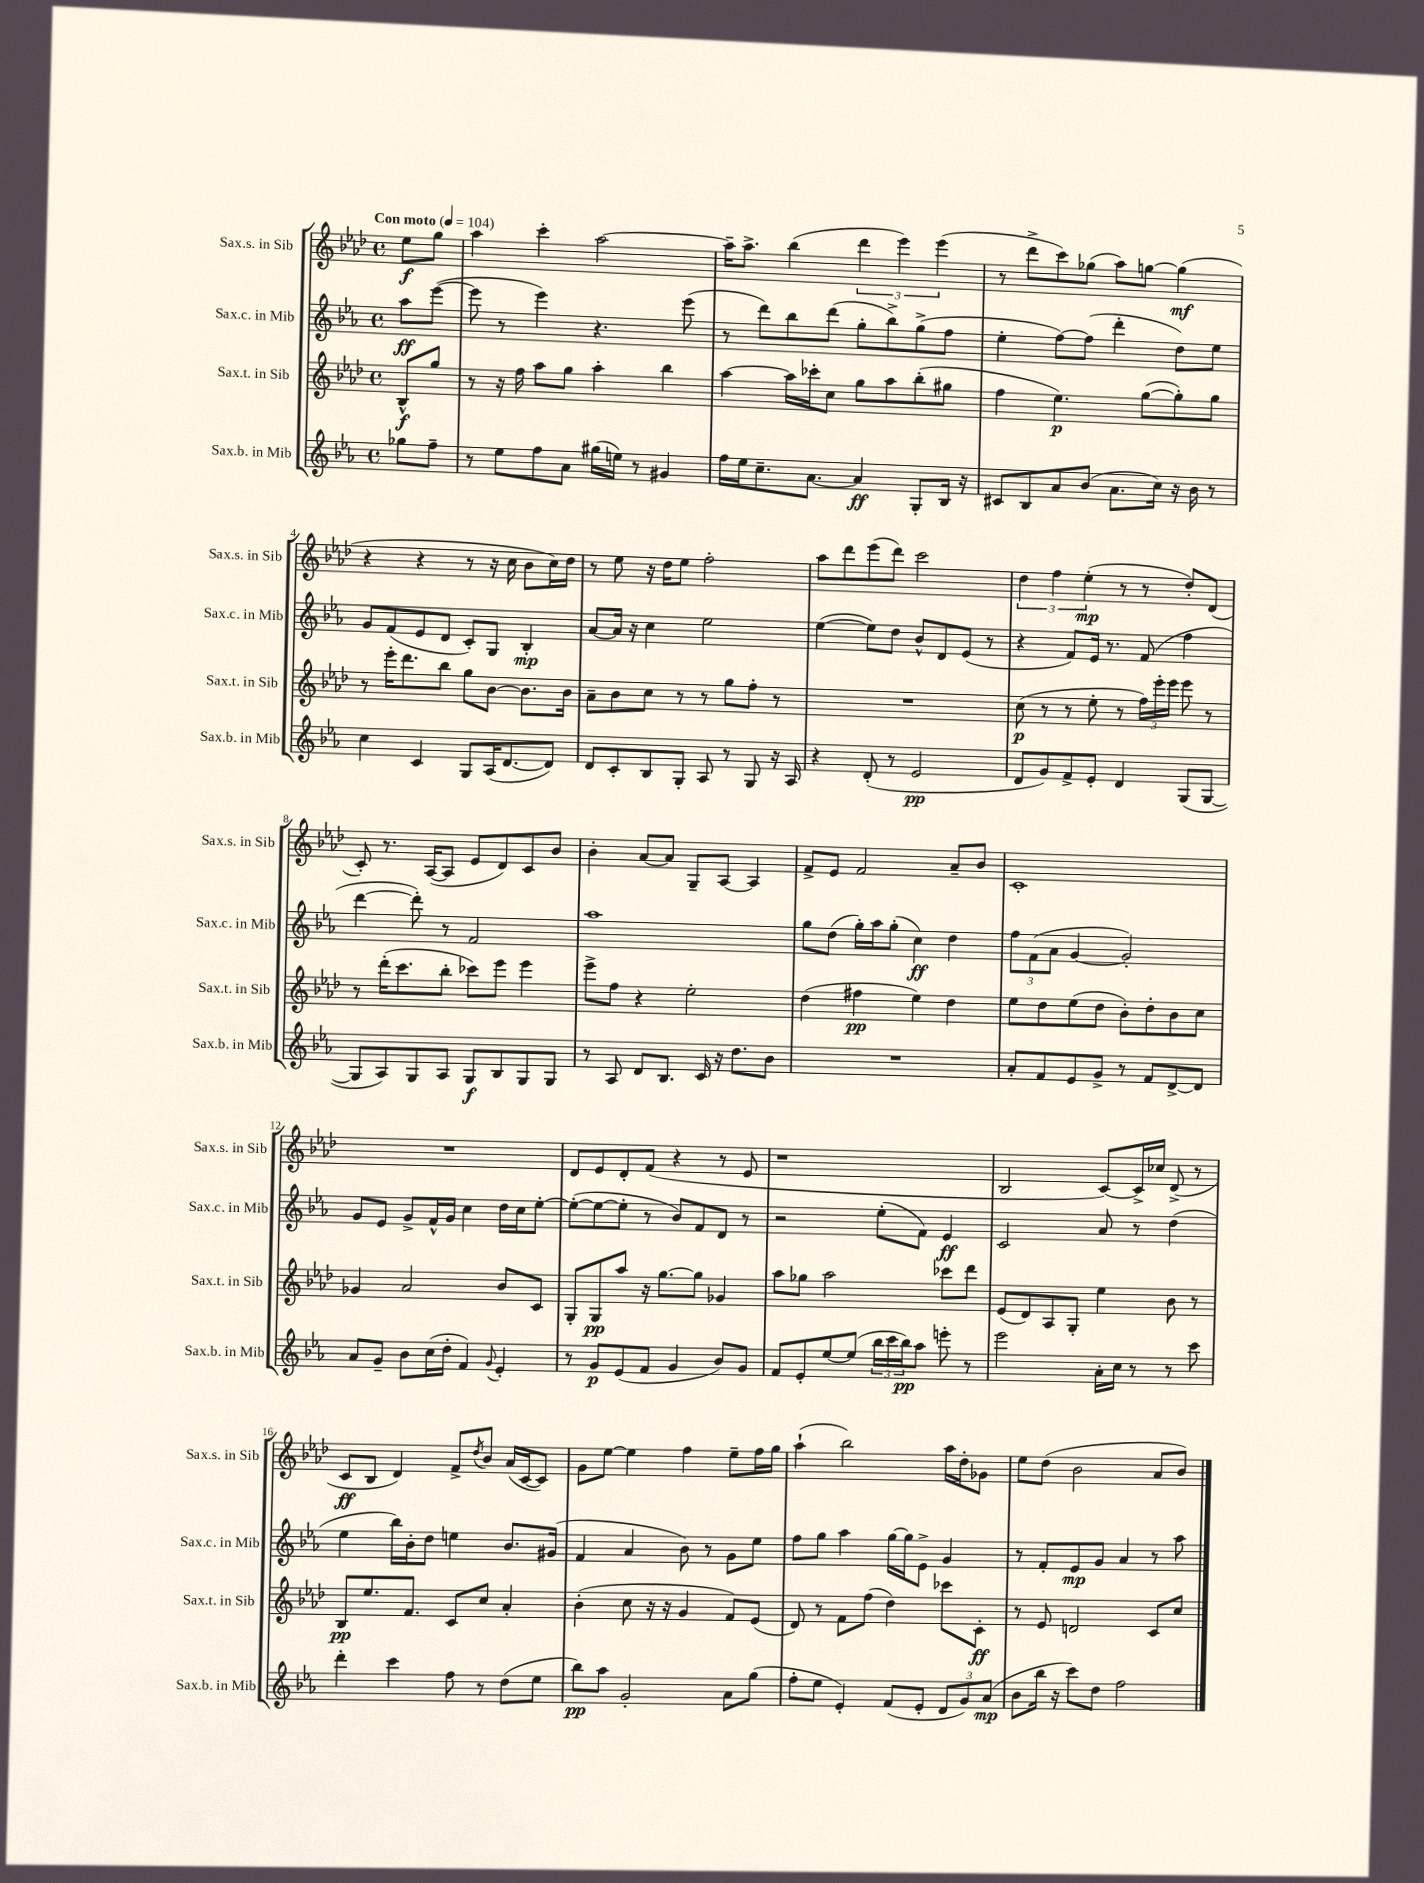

**kern	**kern	**kern	**kern
*staff4	*staff3	*staff2	*staff1
*clefG2	*clefG2	*clefG2	*clefG2
*k[b-e-a-]	*k[b-e-a-d-]	*k[b-e-a-]	*k[b-e-a-d-]
*M4/4	*M4/4	*M4/4	*M4/4
*met(c)	*met(c)	*met(c)	*met(c)
*MM104	*MM104	*MM104	*MM104
8gg-\L	8B-^^/L	8aa-\L	8ee-\L
8ff~\J	8gg/J	([8eee-\J	8gg\J
=	=	=	=
8r	8r	8eee-\]	4aa-\
8ee-\L	16r	8r	.
.	16ff\	.	.
8ff\	8aa-\L	4eee-\)	4ccc'\
8a-\J	8gg\J	.	.
(16gg#\LL	4aa-'\	4.r	[2aa-\
16ee\JJ)	.	.	.
8r	.	.	.
4g#/	4bb-\	.	.
.	.	(8eee-\	.
=	=	=	=
16ff\LL	[4aa-\	8r	16aa-~\]LK
16ee-\J	.	.	8.aa-^\J
8.cc~\	.	8ddd\L)	.
.	16aa-\]LL	8bb-\	(4bb-\
[8.a-\J	16ccc-'\J	.	.
.	8cc\J	(8ddd\J	.
4a-/]	8gg\L	8gg'\L	6ddd-\
.	8aa-\	8bb-^\)	.
.	.	.	6eee-\)
8G'/L	(8bb-'\	(8gg^\	.
.	.	.	(6eee-\
16B-/Jk	8gg#\J	8ff\J	.
16r	.	.	.
=	=	=	=
8c#/L	4ff\	4ee-'\	8r
8B-/	.	.	8ddd-^\L
8a-/	4.ee-\)	[8ff\L)	8ccc\)
(8b-/J	.	(8ff\]J	(8gg-\J
8.a-\L	.	4ddd'\	8aa-\L)
.	([8gg\L	.	[8gg\J
16cc\Jk)	.	.	.
16r	8gg'\])	8dd\L)	(4gg\]
16b-\	.	.	.
8r	8gg\J	8ee-\J	.
=	=	=	=
4cc\	8r	8g/L	4r
.	16eee-'\LK	(8f/	.
.	8.ddd-\	.	.
4c/	.	8e-/	4r
.	8bb-\J	8d/J	.
8G/L	8gg\L	8c'/L)	8r
(16A-/K	[8b-\J	8G/J	16r
[8.d/	.	.	16cc\
.	8.b-\]L	4B-'/	8b-\L
8d/]J)	.	.	16cc\L)
.	16b-\Jk	.	16dd-\JJ
=	=	=	=
8d/L	8a-~\L	[8a-/L	8r
8c'/	8b-\	16a-/]Jk	8ee-\
.	.	16r	.
8B-/	8cc\J	4cc\	16r
.	.	.	16dd-\LK
8G'/J	8r	.	8ee-\J
8A-/	8r	2ee-\	2ff'\
8r	8gg\L	.	.
8G/	8ff'\J	.	.
16r	8r	.	.
16A-/	.	.	.
=	=	=	=
4r	1r	([4ee-\	8aa-\L
.	.	.	8ddd-\
(8d'/	.	8ee-\]L)	(8eee-\
8r	.	8dd\J	8ddd-\J)
2e-/	.	8b-^^/L	2ccc\
.	.	8d/	.
.	.	(8e-/J	.
.	.	8r	.
=	=	=	=
8d/L	(8cc\	4r	6dd-\
8g/)	8r	.	.
.	.	.	6ff\
8f^/	8r	8f/L)	.
.	.	.	(6ee-'\
8e-'/J	8ee-'\	16e-/Jk	.
.	.	8.r	.
4d/	8r	.	8r
.	24ff\LL)	(8f/	8r
.	24eee-'\	.	.
.	24eee-\JJ	.	.
(8G/L	8eee-\	4ff\	8dd-'/L)
[8G/J	8r	.	(8d-/J
=	=	=	=
8G/]L	8r	[4ddd\	8c'/)
8A-/)	(16ddd-'\LK	.	8.r
.	8.ccc\	.	.
8G/	.	8ddd'\])	.
.	.	.	([16A-/LK
8A-/J	8bb-'\J	8r	8A-/]J
8G/L	8ccc-\L)	2f/	8e-/L
8B-/	8eee-\J	.	8d-/)
8G/	4eee-\	.	8c/
8G/J	.	.	8b-/J
=	=	=	=
8r	8eee-^\L	1aa-	4b-'\
8A-/	8ff\J	.	.
8d/L	4r	.	[8a-/L
8.B-/J	.	.	8a-/]J
.	2ee-'\	.	8G~/L
16c/	.	.	.
16r	.	.	[8A-/J
8.dd\L	.	.	.
.	.	.	4A-/]
8b-\J	.	.	.
=	=	=	=
1r	(4dd-\	8gg\L	8f^/L
.	.	(8dd\J	8e-/J
.	4ff#\	16gg'\LL)	2f/
.	.	16aa-\J	.
.	.	(8gg'\J	.
.	4ee-\)	4cc\)	.
.	4dd-\	4dd\	8a-~/L
.	.	.	8b-/J
=	=	=	=
8a-'/L	8ee-\L	12ff\L	1c'
.	.	(12f\	.
8f/	8dd-\	.	.
.	.	12a-\J	.
8e-/	(8ee-\	[4g/	.
8g^/J	8dd-\J	.	.
8r	8b-'\L)	2g'/])	.
8f/L	8dd-'\	.	.
[8d^/	8b-\	.	.
8d/]J	8cc\J	.	.
=	=	=	=
8a-/L	4g-/	8g/L	1r
8g~/J	.	8e-/J	.
8b-\L	2a-/	8g^/L	.
(16cc\L	.	16f^^/L	.
16dd'\JJ	.	16g/JJ	.
4f/)	.	4cc\	.
8qqg/	.	.	.
4e-'/	8b-/L	16dd\LL	.
.	.	16cc\J	.
.	8c/J	[8ee-'\J	.
=	=	=	=
8r	8G'/L	(8ee-'\_L	8d-/L
8g/L	8G/	8ee-\_	8e-/
(8e-/	8aa-/J	8ee-'\]J	8d-'/
8f/J	16r	8r	(8f/J
.	[8.gg\L	.	.
4g/	.	8b-/L)	4r
.	8gg\]J	8f/	.
8b-/L)	4g-/	8d/J	8r
8g/J	.	8r	8e-/
=	=	=	=
8f/L	8aa-\L	2r	1r
8e-'/	8gg-\J	.	.
[8ee-/	2aa-\	.	.
(8ee-/]J	.	.	.
24bb-\LL	.	(8ee-'\L	.
24ccc\	.	.	.
24bb-\J)	.	.	.
8aa-\J	.	8f\J)	.
8eee'\	8ccc-\L	4e-/	.
8r	8ddd-\J	.	.
=	=	=	=
2eee-\	(8e-/L	2c/	2B-/
.	8d-/)	.	.
.	8A-/	.	.
.	8G'/J	.	.
16a-'\LL	4ee-\	8a-/	[8c/L)
16cc\JJ	.	.	.
8r	.	8r	16c^/]L
.	.	.	16cc-/JJ
8r	8b-\	(4dd\	(8d-^/
8ccc\	8r	.	8r
=	=	=	=
4ddd'\	8B-/L	4ee-\	8c/L
.	8.ee-/	.	8B-/J
4ccc\	.	16bb-\LL)	4d-/)
.	8.f/J	16b-'\J	.
.	.	8dd\J	.
8ff\	8c/L	4ee\	8f^/L
.	.	.	8qdd-/
8r	8cc/J	.	8b-/J
(8dd\L	4a-'/	8.b-/L	(16a-/LL
.	.	.	[16c/J
8ee-\J	.	.	8c/]J)
.	.	(16g#/Jk	.
=	=	=	=
8bb-\L)	(4b-'\	4f/	8g\L
8aa-\J	.	.	[8ee-\J
2g'/	8cc\	4a-/	4ee-\]
.	16r	.	.
.	16r	.	.
.	4g/	8b-\)	4ff\
.	.	8r	.
8a-\L	8f/L)	8g\L	8ee-~\L
(8gg\J	(8e-/J	8ee-\J	16ff\L
.	.	.	16gg\JJ
=	=	=	=
8ff'\L	8d-/)	8ff\L	(4aa-`\
8ee-\J	8r	8gg\J	.
4e-'/)	8f\L	4aa-\	2bb-\)
.	(8ff\J	.	.
(8f/L	4dd-\)	[16gg\LL	.
.	.	16gg\]J	.
8e-'/J	.	8e-^\J	.
12d/L	8ccc-\L	4g/	16aa-\LL
.	.	.	16dd-'\J
12g/)	.	.	.
.	8c'\J	.	8g-\J
(12a-/J	.	.	.
=	=	=	=
8b-\L	8r	8r	8ee-\L
16bb-\Jk	8e-/	8f'/L	(8dd-\J
16r	.	.	.
8ccc\L)	2d/	8e-/	2b-\
8dd\J	.	8g/J	.
2ff\	.	4a-/	.
.	8c/L	8r	8a-/L
.	8cc/J	8aa-\	8b-/J)
==	==	==	==
*-	*-	*-	*-
